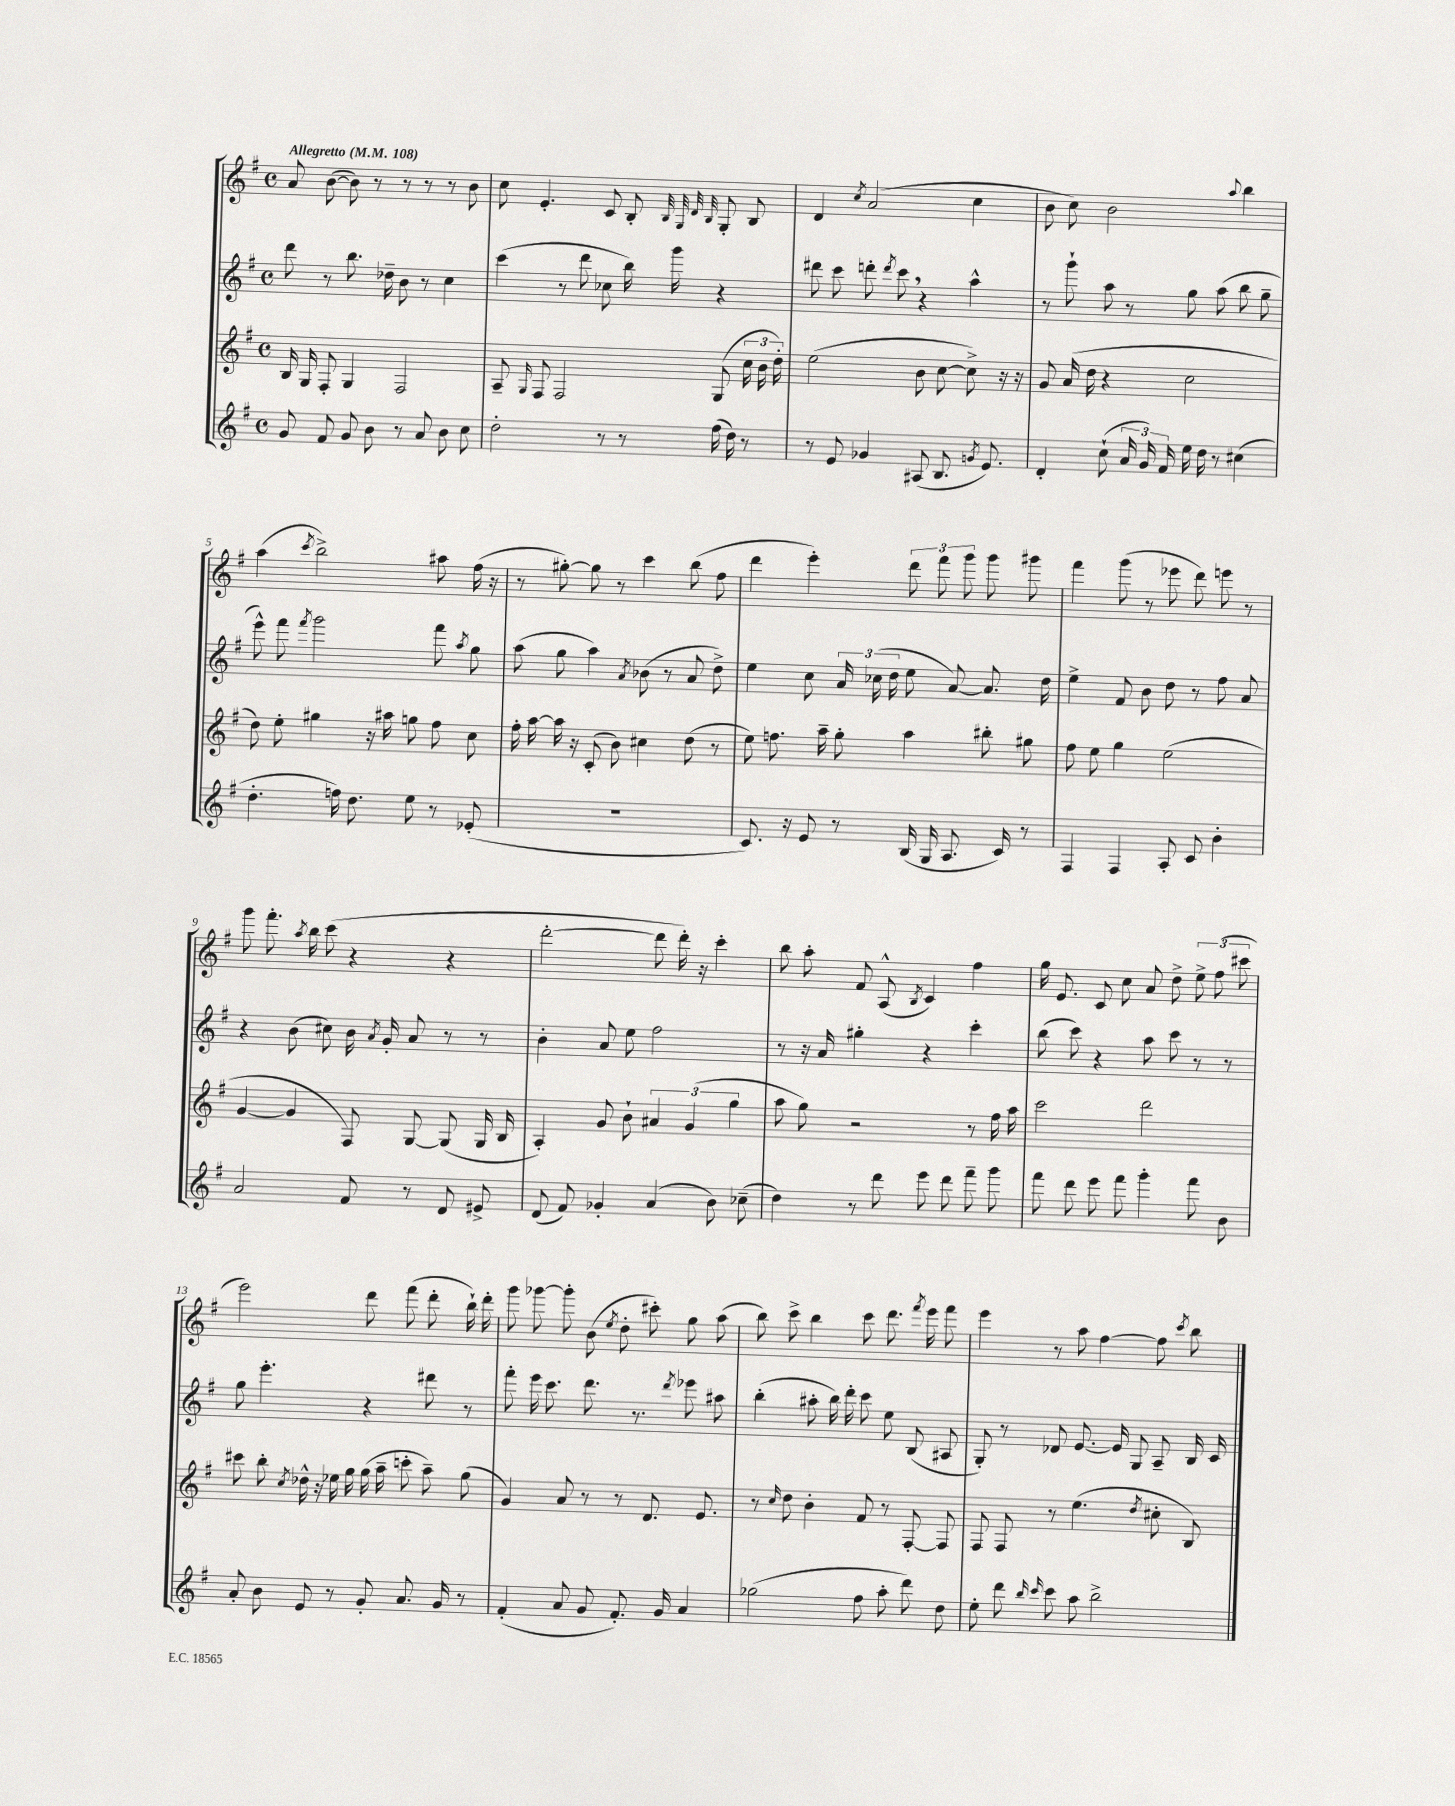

**kern	**kern	**kern	**kern
*part4	*part3	*part2	*part1
*staff4	*staff3	*staff2	*staff1
*clefG2	*clefG2	*clefG2	*clefG2
*k[f#]	*k[f#]	*k[f#]	*k[f#]
*M4/4	*M4/4	*M4/4	*M4/4
*met(c)	*met(c)	*met(c)	*met(c)
*MM108	*MM108	*MM108	*MM108
=1	=1	=1	=1
!	!	!	!LO:TX:a:B:t=Allegretto
8g/	16B/	8ddd\	8a/
.	16G/	.	.
8f#/	8F#'/	8r	([8b\
8g/	4G/	8.bb\	8b\])
8b\	.	.	8r
.	.	16dd-X~\	.
8r	2F#/	8b\	8r
8a/	.	8r	8r
8b\	.	4cc\	8r
8cc\	.	.	8b\
=2	=2	=2	=2
2dd'\	8A~/	(4ccc\	8cc\
.	16qqG/	.	.
.	8F#/	.	4.e'/
.	2F#/	8r	.
.	.	8ddd\	.
8r	.	8cc-X\	8c/
8r	.	16bb\)	8B'/
.	.	16ggg\	.
.	.	.	32qqB/
.	.	.	32qqG/
.	.	.	32qqd/
.	.	.	32qqB/
(16ff#\	(8G/	4r	8G'/
16dd\)	.	.	.
8r	24cc\	.	8B/
.	24b\	.	.
.	24dd'\)	.	.
=3	=3	=3	=3
8r	(2ee\	8ddd#X\	4d/
8e/	.	8ccc\	.
.	.	.	8qcc/
4g-X/	.	8dddn'\	(2a/
.	.	8qddd/	.
.	.	8ccc,\	.
(8A#X/	8b\	4r	.
8.B/	[8cc\	.	.
.	8cc^\])	4aa^^\	4cc\
8qgn/	.	.	.
8.e/)	.	.	.
.	16r	.	.
.	16r	.	.
=4	=4	=4	=4
4d'/	8g/	8r	8b\
.	(16a/	8ggg`\	8cc\)
.	16dd\	.	.
(8cc`\	4r	8aa\	2b\
24a/	.	8r	.
24g/)	.	.	.
24f#/	.	.	.
16ee\	2cc\	8gg\	.
16dd\	.	.	.
8r	.	(8aa\	.
.	.	.	8qqaa/
(4cc#X\	.	8bb\	4bb\
.	.	8gg~\	.
!!LO:LB:g=z
=5	=5	=5	=5
4.dd'\	8dd\)	8eee^^\)	(4aa\
.	8ee'\	8fff#\	.
.	.	8qfff#/	8qccc/
.	4gg#X\	2ggg\	2bb^\)
16ffn\)	.	.	.
8.dd\	.	.	.
.	16r	.	.
.	16aa#X\	.	.
8ee\	8ggn\	.	.
8r	8ff#\	8fff#\	8aa#X\
.	.	8qaa/	.
(8e-X'/	8cc\	8gg\	(16ff#\
.	.	.	16r
=6	=6	=6	=6
1r	16ff#'\	(8aa\	8r
.	[16aa\	.	.
.	16aa\]	8gg\	[8gg#X'\)
.	16r	.	.
.	(8c'/	4aa\)	8gg#\]
.	8b\)	.	8r
.	.	8qa/	.
.	4cc#X\	(8b-X\	4ccc\
.	.	8r	.
.	(8dd\	8a/	(8bb\
.	8r	8dd^\)	8ff#\
=7	=7	=7	=7
8.c/)	8ee\)	4ee\	4ddd\
.	8.ffn\	.	.
16r	.	.	.
8e/	.	8cc\	4eee'\)
.	16aa~\	.	.
8r	8gg'\	24a/	.
.	.	(24cc-X\	.
.	.	24dd\	.
(16B/	4aa\	8ee\	12ddd\
16G/	.	.	.
.	.	.	12fff#\
8.A/	.	[8a/)	.
.	.	.	12ggg\
.	8bb#X'\	8.a/]	8ggg\
16c/)	.	.	.
8r	8gg#X\	.	8ggg#X\
.	.	16dd\	.
=8	=8	=8	=8
4F#/	8ff#\	4ee^\	4fff#\
.	8ee\	.	.
4F#/	4gg\	8f#/	(8ggg\
.	.	8b\	8r
8A'/	(2ee\	8dd\	8eee-X\
8c/	.	8r	8ddd\)
4b'\	.	8ff#\	8eeen\
.	.	8a/	8r
!!LO:LB:g=z
=9	=9	=9	=9
2a/	[4g/	4r	8ggg\
.	.	.	8.fff#'\
.	4g/]	(8b\	.
.	.	.	8qaa/
.	.	.	16bb\
.	.	8cc#X\)	(8ccc\
8f#/	8F#/)	16b\	4r
.	.	8qa/	.
.	.	16g'/	.
8r	[8G/	8a/	.
8d/	(8G/]	8r	4r
8e#X^/	16G/	8r	.
.	16B/	.	.
=10	=10	=10	=10
(8d/	4A'/)	4b'\	[2ddd'\
8f#/)	.	.	.
4g-X'/	8g/	8a/	.
.	8b`\	8ee\	.
(4a/	6a#X/	2ff#\	8ddd\]
.	.	.	16ddd'\)
.	(6g/	.	.
.	.	.	16r
8b\)	.	.	4ccc'\
.	6gg\	.	.
(8cc-X~\	.	.	.
=11	=11	=11	=11
4dd\)	8aa\	8r	8bb\
.	8gg\)	16r	8aa'\
.	.	16a/	.
8r	2r	4gg#X'\	8f#/
8ddd\	.	.	(8A^^/
.	.	.	8qB/
8eee\	.	4r	4c/)
8ddd\	.	.	.
8fff#~\	8r	4ccc'\	4ff#\
8ggg\	16ff#\	.	.
.	16aa\	.	.
=12	=12	=12	=12
8fff#\	2ccc\	(8bb\	16gg\
.	.	.	8.e/
8ddd\	.	8ccc\)	.
8eee\	.	4r	8c/
8fff#\	.	.	8cc\
4ggg'\	2ddd\	8aa\	8a/
.	.	8ccc\	8dd^\
8fff#\	.	8r	12ee^\
.	.	.	(12ff#\
8b\	.	8r	.
.	.	.	12ccc#X\
!!LO:LB:g=z
=13	=13	=13	=13
8a'/	8ccc#X\	8gg\	2eee\)
8b\	8bb'\	4.eee'\	.
.	8qcc/	.	.
8e/	16dd-X^^\	.	.
.	16r	.	.
8r	16ee-X\	.	.
.	16gg\	.	.
8g'/	(16gg\	4r	8ddd\
.	16aa~\	.	.
8.a/	8cccn'\	.	(8fff#\
.	8aa~\)	8ddd#X\	8ddd'\
16g/	.	.	.
8r	(8gg\	8r	16bb`\)
.	.	.	16ddd'\
=14	=14	=14	=14
(4f#'/	4g/)	8fff#'\	8ggg\
.	.	16eee\	[8ggg-X\
.	.	8.ccc\	.
8a/	8a/	.	8ggg-'\]
8g/	8r	8.ddd\	(8b\
.	.	.	8qee/
8.f#'/)	8r	.	8dd'\
.	.	8.r	.
.	8.d/	.	8ccc#X'\)
16g/	.	.	.
.	.	8qddd/	.
4a/	.	8eee-X\	8gg\
.	8.e/	.	.
.	.	8aa#X\	(8aa\
=15	=15	=15	=15
(2gg-X\	8r	(4bb'\	8bb\)
.	16qqcc/	.	.
.	8dd\	.	8ccc^\
.	4b'\	8aa#X'\	4bb\
.	.	16bb\)	.
.	.	16ddd'\	.
8ff#\	8f#/	8ccc\	8ccc\
8aa'\	8r	8ee\	8.ddd\
8ddd\)	[8F#'/	(8B/	.
.	.	.	8qfff#/
.	.	.	16eee\
8dd\	8F#/]	8A#X/	8fff#\
=16	=16	=16	=16
8ee'\	8F#/	8G'/)	4eee\
8ddd\	8F#/	8r	.
16qqbb/	.	.	.
16qqccc/	.	.	.
8ccc\	8r	8d-X/	8r
8aa\	(4.ee\	[8.e/	8aa\
2bb^\	.	.	[4ff#\
.	.	16e/]	.
.	.	8G/	.
.	8qdd/	.	.
.	8cc#X'\	8A~/	8ff#\]
.	.	.	8qccc/
.	8B/)	16B/	8bb\
.	.	16c/	.
==	==	==	==
*-	*-	*-	*-
